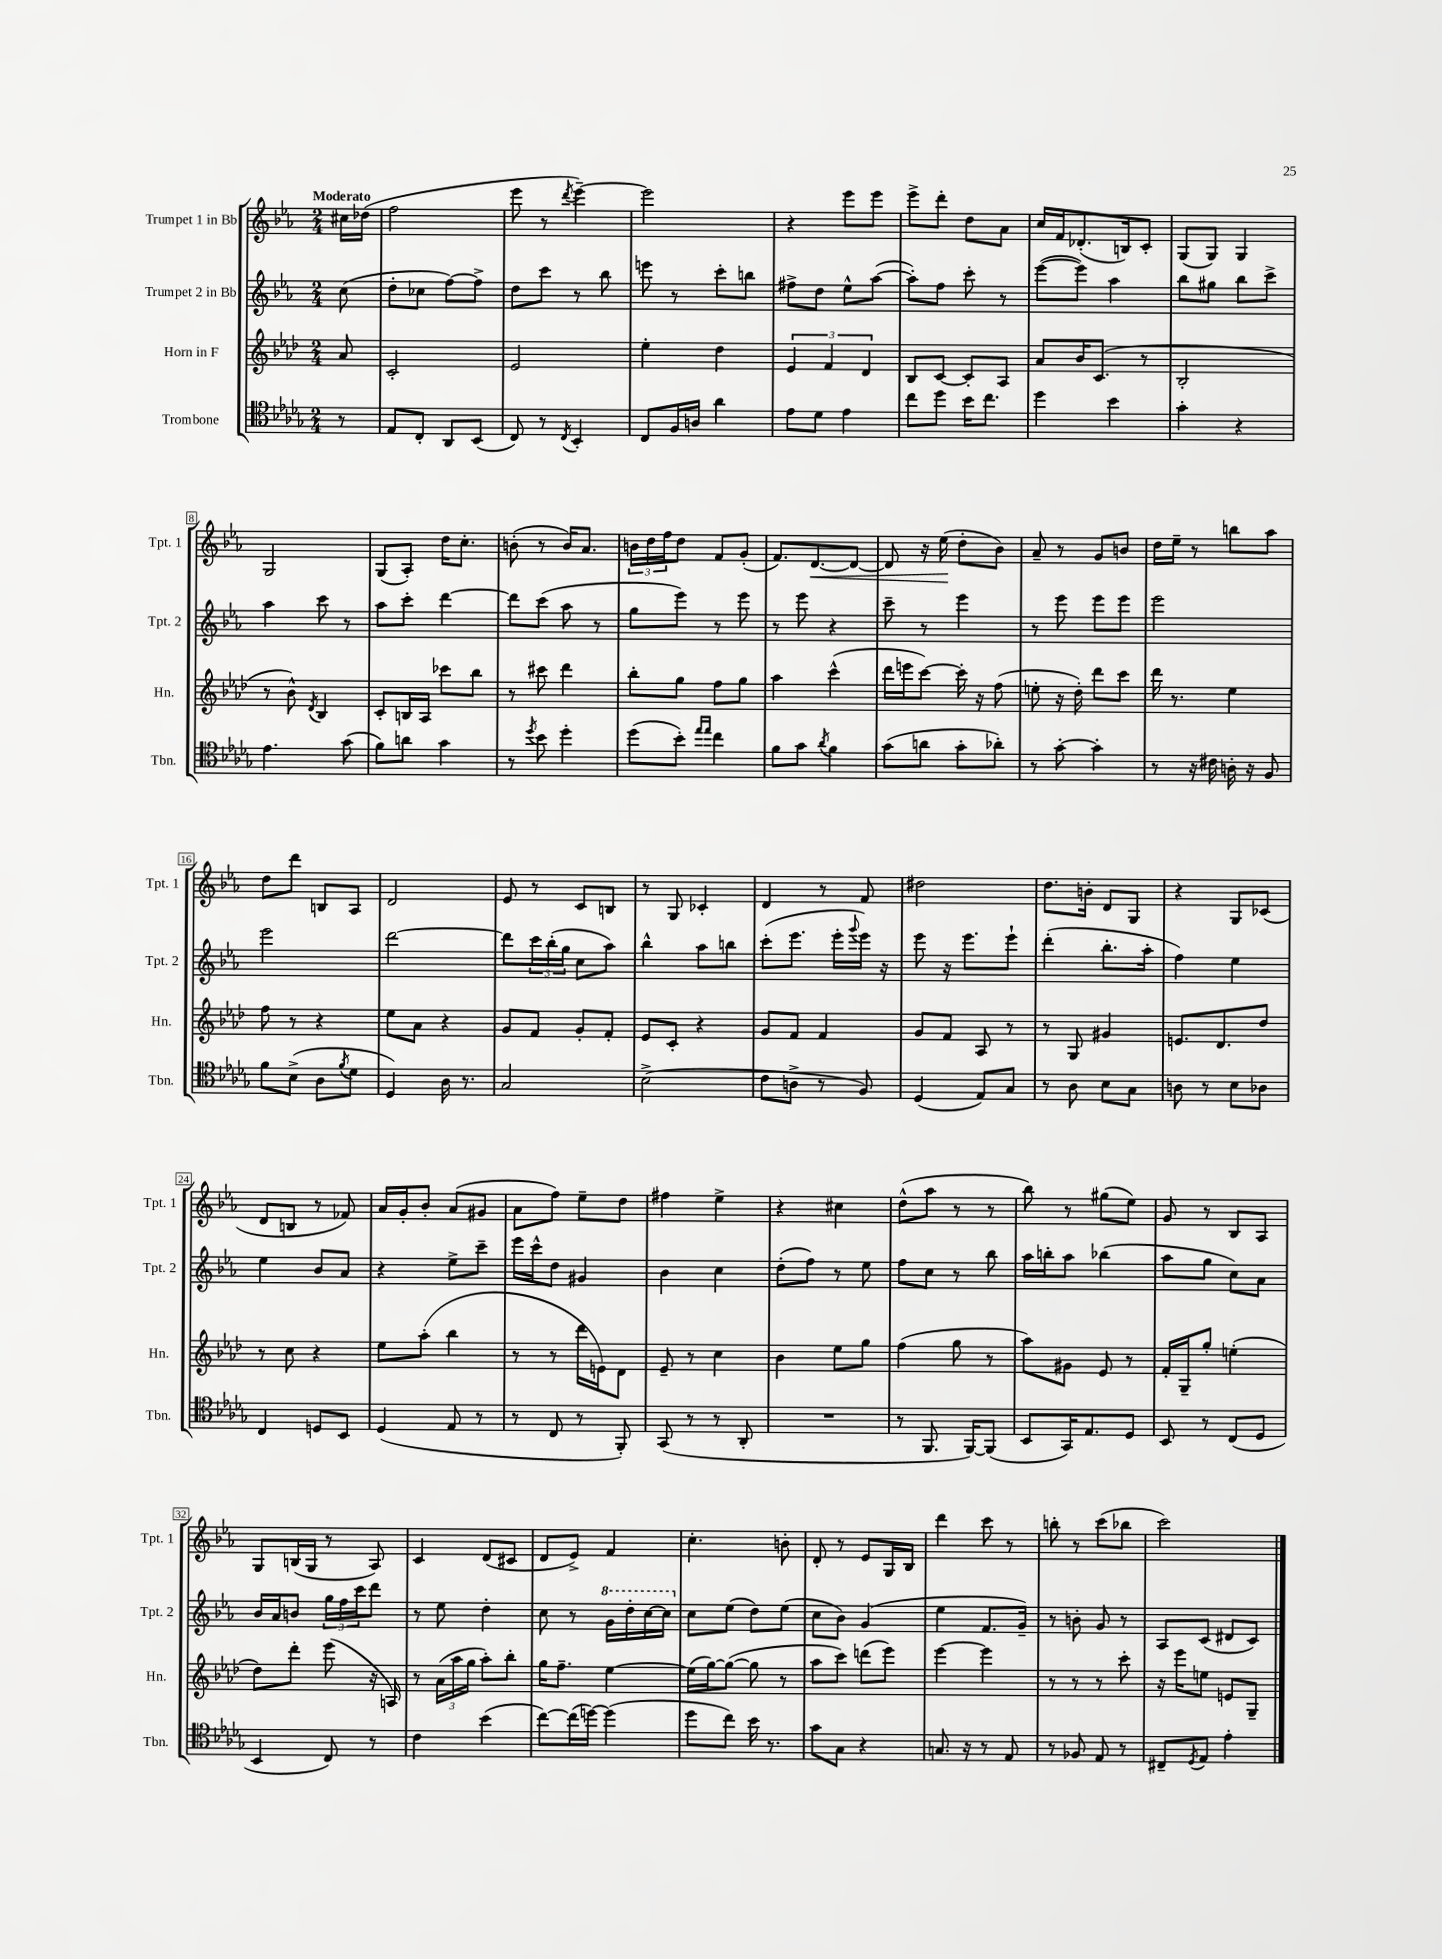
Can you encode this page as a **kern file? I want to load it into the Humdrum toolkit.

**kern	**kern	**kern	**kern
*staff4	*staff3	*staff2	*staff1
*clefC4	*clefG2	*clefG2	*clefG2
*k[b-e-a-d-g-]	*k[b-e-a-d-]	*k[b-e-a-]	*k[b-e-a-]
*M2/4	*M2/4	*M2/4	*M2/4
8r	8a-	(8cc	16cc#
.	.	.	(16dd-
=	=	=	=
8E-	2c'	8dd'	2ff
8C'	.	8cc-	.
8AA-	.	[8ff)	.
(8BB-	.	8ff^]	.
=	=	=	=
8C)	2e-	8dd	8eee-
8r	.	8ccc	8r
8qC	.	.	8qddd
4BB-'	.	8r	[4eee-~)
.	.	8bb-	.
=	=	=	=
8C	4ee-'	8eee	2eee-]
16F	.	8r	.
16A	.	.	.
4a-	4dd-	8ccc'	.
.	.	8bb	.
=	=	=	=
8e-	6e-	8ff#^	4r
8d-	.	8dd	.
.	6f	.	.
4e-	.	8ee-^^	8eee-
.	6d-	.	.
.	.	([8aa-	8eee-
=	=	=	=
8cc	8B-	8aa-'])	8eee-^
8dd-	[8c	8ff	8ddd'
16b-	8c']	8ccc'	8dd
8.cc	.	.	.
.	8A-	8r	8a-
=	=	=	=
4dd-	8a-	([8eee-	16cc
.	.	.	16f
.	16b-	8eee-])	(8.d-'
.	(8.c	.	.
4b-	.	4aa-	.
.	.	.	16B)
.	8r	.	8c'
=	=	=	=
4g-'	2B-'	8bb-	(8G
.	.	8gg#	8G)
4r	.	8bb-	4G
.	.	8ccc^	.
=	=	=	=
4.e-	8r	4aa-	2G
.	8b-^^)	.	.
.	8qd-	.	.
.	4B-	8ccc	.
(8g-	.	8r	.
=	=	=	=
8f)	8c'	8aa-	(8G
8a	16B	8ccc'	8A-')
.	16A-	.	.
4g-	8ccc-	[4ddd	16dd
.	.	.	8.cc'
.	8bb-	.	.
=	=	=	=
8r	8r	8ddd]	(8b'
8qdd-	.	.	.
8b-	8ccc#	(8ccc	8r
4dd-'	4ddd-	8aa-	16b)
.	.	.	8.a-
.	.	8r	.
=	=	=	=
(8dd-	8bb-'	8gg	24b
.	.	.	24dd
.	.	.	24ff
8b-')	8gg	8eee-)	8dd
16qqee-	.	.	.
16qqee-	.	.	.
4cc	8ff	8r	8f
.	8gg	8eee-	(8g'
=	=	=	=
8f	4aa-	8r	8.f)
8g-	.	8eee-	.
.	.	.	[8.d
8qa-	.	.	.
4f	(4ccc^^	4r	.
.	.	.	8d_
=	=	=	=
(8g-	16ddd-	8ccc~	8d]
.	16eee	.	.
8a	[8ccc)	8r	16r
.	.	.	(16ee-
8g-'	16ccc']	4eee-	8dd'
.	16r	.	.
8a-')	(8ff	.	8b-)
=	=	=	=
8r	8ee'	8r	8a-~
[8g-'	16r	8eee-	8r
.	16dd-')	.	.
4g-']	8ddd-	8eee-	8g
.	8ccc	8eee-	8b
=	=	=	=
8r	16ddd-	2eee-	16dd
.	8.r	.	16ee-~
16r	.	.	8r
16c#	.	.	.
16A'	4ee-	.	8bb
16r	.	.	.
8F	.	.	8aa-
=	=	=	=
8f	8ff	2eee-	8dd
(8B-^	8r	.	8ddd
8A-	4r	.	8B
8qf	.	.	.
8d-	.	.	8A-
=	=	=	=
4D-)	8ee-	[2ddd	2d
.	8a-	.	.
16A-	4r	.	.
8.r	.	.	.
=	=	=	=
2G-	8g	8ddd]	8e-
.	8f	24ccc	8r
.	.	(24bb-'	.
.	.	24gg	.
.	8g'	8cc	8c
.	8f'	8aa-)	8B
=	=	=	=
(2B-^	8e-	4bb-^^	8r
.	8c'	.	8G
.	4r	8aa-	4c-'
.	.	8bb	.
=	=	=	=
8c	8g	(8ccc'	4d
8A^	8f	8.eee-	.
8r	4f	.	8r
.	.	16eee-'	.
.	.	8qqggg	.
8F)	.	16eee-)	8f
.	.	16r	.
=	=	=	=
(4D-	8g	8eee-	2dd#
.	8f	16r	.
.	.	8.eee-	.
8E-)	8A-	.	.
8G-	8r	8eee-`	.
=	=	=	=
8r	8r	(4ddd'	8.dd
8A-	8G	.	.
.	.	.	16b'
8B-	4g#	8.bb-'	8d
8G-	.	.	8G
.	.	16aa-'	.
=	=	=	=
8A	8.e	4ff)	4r
8r	.	.	.
.	8.d-	.	.
8B-	.	4ee-	8G
8A-	8dd-	.	(8c-
=	=	=	=
4C	8r	4ee-	8d
.	8cc	.	8B
8D	4r	8b-	8r
8BB-	.	8a-	8f-)
=	=	=	=
(4D-	8ee-	4r	16a-
.	.	.	16g'
.	(8aa-'	.	8b-'
8E-	4bb-	8ee-^	(8a-
8r	.	8ccc~	8g#
=	=	=	=
8r	8r	16eee-	8a-
.	.	16ccc^^	.
8C	8r	8dd	8ff)
8r	16ddd-	4g#	8ee-~
.	16e)	.	.
8FF')	8d-	.	8dd
=	=	=	=
(8GG-	8e-~	4b-	4ff#
8r	8r	.	.
8r	4cc	4cc	4ee-^
8AA-'	.	.	.
=	=	=	=
2r	4b-	(8dd'	4r
.	.	8ff)	.
.	8ee-	8r	4cc#
.	8gg	8ee-	.
=	=	=	=
8r	(4ff	8ff	(8dd^^
8.FF	.	8cc	8aa-
.	8gg	8r	8r
[16FF)	.	.	.
(8FF]	8r	8bb-	8r
=	=	=	=
8BB-	8aa-)	16aa-	8bb-)
.	.	16bb'	.
16GG-)	8g#	8aa-	8r
8.E-	.	.	.
.	8e-	(4bb-	(8gg#
8D-	8r	.	8ee-)
=	=	=	=
8BB-	16f'	8aa-	8g
.	16G~	.	.
8r	8gg'	8gg	8r
(8C	(4ee'	8cc)	8B-
8D-	.	8a-	8A-
=	=	=	=
4BB-	8dd-)	16b-	8G
.	.	16a-	.
.	8ddd-'	8b	(16B
.	.	.	16G
8C)	(8eee-	24gg	8r
.	.	24ff	.
.	.	24ccc	.
8r	16r	8ddd	8A-)
.	16A)	.	.
=	=	=	=
4c	8r	8r	4c
.	(24a-	8ee-	.
.	24aa-	.	.
.	24gg	.	.
(4b-	8aa-')	4dd'	(8d
.	8bb-'	.	8c#
=	=	=	=
[8cc)	16gg	8cc	8d
.	8.ff~	.	.
(16cc]	.	8r	8e-^)
[16dd)	.	.	.
(4dd]	[4ee-	16gg	4f
.	.	16ddd'	.
.	.	[16ccc	.
.	.	16ccc]	.
=	=	=	=
8dd-	(16ee-]	8cc	4.cc'
.	[16gg)	.	.
8cc)	(8gg_	(8ee-	.
16b-	8gg]	8dd)	.
8.r	.	.	.
.	8r	(8ee-	8b'
=	=	=	=
8g-	8aa-	8cc	8d'
8G-	8ccc)	8b-)	8r
4r	(8ddd	(4g	8e-
.	8eee-)	.	16G
.	.	.	16B-
=	=	=	=
8.G	[4eee-	4ee-	4ddd
16r	.	.	.
8r	4eee-]	8.f	8ccc
8E-	.	.	8r
.	.	16g~)	.
=	=	=	=
8r	8r	8r	8bb'
8F-	8r	8b'	8r
8E-	8r	8g	(8ccc
8r	8ccc'	8r	8bb-
=	=	=	=
8C#~	16r	8A-	2ccc)
.	16eee-	.	.
8qD-	.	.	.
8E-	8ee	(8c	.
4e-'	8e	8d#	.
.	8G~	8c)	.
==	==	==	==
*-	*-	*-	*-
